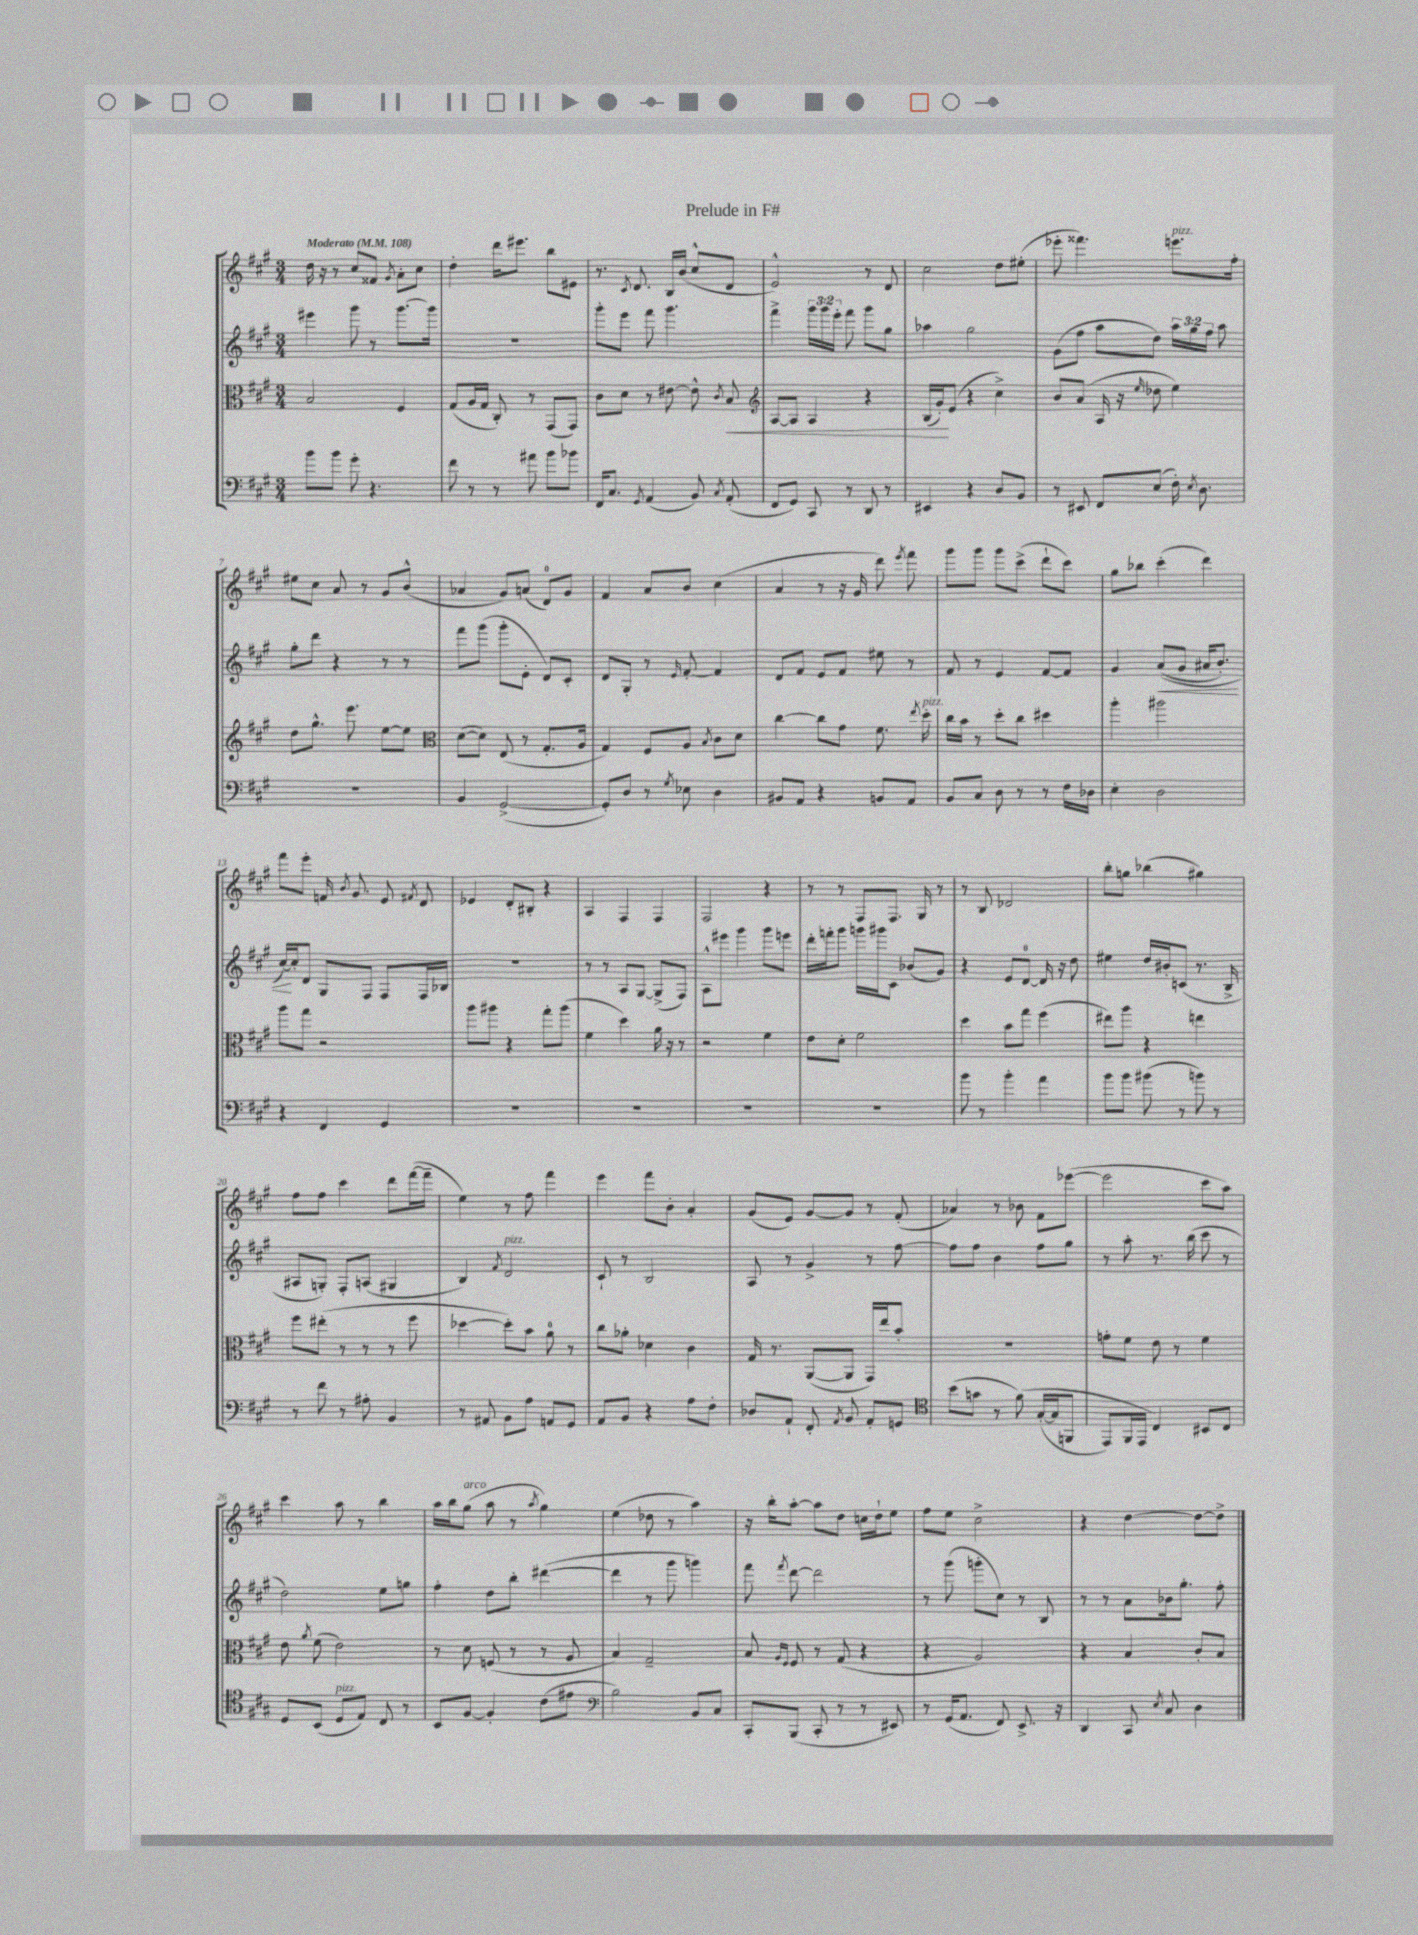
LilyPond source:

\header { title = "Prelude in F#" }
<<
\new StaffGroup <<
\new Staff = "s0" {
    \clef treble \key a \major \numericTimeSignature \time 3/4 \tempo "Moderato" 4 = 108
    \autoBeamOff d''16 r16 r8 cis''8[ fisis'8] \acciaccatura { gis'8 } a'8[-. cis''8] |
    d''4-. d'''16[ eis'''8.] b''8[ eis'8] |
    r8. \acciaccatura { cis'8 } d'8. b16[ b'16]( cis''8[-^ d'8] |
    e'2-^) r8 d'8 |
    cis''2 d''8[ eis''8]-.( |
    ees'''8-. fisis'''4.) e'''8.[^\markup { \italic "pizz." } fis''16]-. |
    eis''8[ cis''8] a'8 r8 gis'8[ b'8]-^( |
    aes'4 gis'8[) a'8]( d'8[-0) gis'8] |
    fis'4 a'8[ b'8] cis''4( |
    a'4 r8 r16 gis'16 d'''8) \acciaccatura { e'''8 } fis'''8 |
    gis'''8[ gis'''8] gis'''8[ cis'''8]->( d'''8[-! cis'''8]) |
    gis''8[ bes''8] cis'''4-.( d'''4) |
    fis'''8[ e'''8]-. f'16 \acciaccatura { b'8 } gis'8. e'8 \acciaccatura { fis'8 } d'8 |
    ees'4 d'8[-. bis8]-. r4 |
    a4 fis4 fis4 |
    fis2 r4 |
    r8 r8 fis8[ fis8.] gis16 r8 |
    r8 b8 des'2 |
    b''8[-. g''8] bes''4( gis''4) |
    fis''8[ fis''8] cis'''4 d'''8[ fis'''16~( fis'''16]-- |
    e''4) r8 fis''8 fis'''4 |
    e'''4 fis'''8[ b'8]-. a'4-. |
    gis'8[( e'8]) gis'8[~ gis'8] r8 fis'8-.( |
    aes'4) r8 bes'8 fis'8[ ees'''8]~( |
    ees'''2 cis'''8[ a''8]) |
    cis'''4 a''8 r8 b''4 |
    a''16[ b''16 gis''8]^\markup { \italic "arco" }( a''8 r8 \acciaccatura { a''8 } gis''4) |
    e''4( des''8 r8 a''4) |
    r16 b''16[-. a''8]~-. a''8[ d''8] c''16[ d''16-! e''8] |
    fis''8[ e''8] cis''2-> |
    r4 d''4~ d''8[~ d''8]-> \bar "|." |
}
\new Staff = "s1" {
    \clef treble \key a \major \numericTimeSignature \time 3/4 \override Staff.TupletNumber.text = #tuplet-number::calc-fraction-text
    \autoBeamOff eis'''4 gis'''8 r8 gis'''8.[~ gis'''16] |
    R2. |
    gis'''8[-. e'''8] fis'''8 gis'''4. |
    fis'''4-> \tuplet 3/2 { gis'''16[ gis'''16 e'''16]-. } fis'''8 gis'''8[ gis''8] |
    aes''4 gis''2 |
    gis'8[( fis''8] a''8[ d''8]) \tuplet 3/2 { a''16[ gis''16 fis''16] } a''8 |
    gis''8[-. d'''8] r4 r8 r8 |
    fis'''8[ gis'''8]( gis'''8[-. e'8]-. d'8[) cis'8]-. |
    d'8[ gis8]-. r8 \grace { e'16 } fis'8~-. fis'4 |
    d'8[ fis'8] e'8[ fis'8] eis''8 r8 |
    fis'8 r8 e'4 fis'8[~ fis'8] |
    gis'4 a'8[\<(\( gis'8] ais'16[ b'8.]-.) |
    cis''16[~\!\) cis''16-. d'8] gis8[ fis8] fis8[ fis16 bes16] |
    R2. |
    r8 r8 a8[ gis8]~ gis8[->( fis8]) |
    a8[-^ eis'''8] gis'''4 gis'''8[ e'''8] |
    d'''16[-. f'''16-. gis'''8] g'''16[ gis'''16 cis'8] bes'8[( gis'8]) |
    r4 e'8[ d'8]-0~ d'16 r16 d''8 |
    eis''4 d''16[ bis'16-. c'8]( r8. b16-> |
    ais8[ g8]-.) fis8[-. a8]( gis4 |
    b4) \acciaccatura { fis'8 } d'2^\markup { \italic "pizz." } |
    cis'8-! r8 b2 |
    a8 r8 gis'4-> r8 fis''8~ |
    fis''8[ fis''8] b'4 fis''8[ gis''8] |
    r8 a''8-. r8. b''16( cis'''8 r8 |
    d''2) e''8[ g''8] |
    fis''4-. d''8[ b''8]-. dis'''4~( |
    dis'''4 r8 gis'''8 g'''4) |
    fis'''8 \acciaccatura { fis'''8 } d'''8~ d'''2 |
    r8 gis'''8( g'''8[-. cis''8]) r8 b8 |
    r8 r8 a'8[ bes'16 gis''8.]-. fis''8-. \bar "|." |
}
\new Staff = "s2" {
    \clef alto \key a \major \numericTimeSignature \time 3/4
    \autoBeamOff b2 fis4 |
    gis8[( a16 gis16] cis8-.) r8 gis,8[( gis,8]) |
    cis'8[ d'8] r8 eis'8~ eis'8-^ \acciaccatura { cis'8 } b8\< |
    \clef treble a8[~ a8] a4 r4 |
    b16[( gis'16-.\!) e'8]( r4 cis''4->) |
    b'8[ a'8]( a16 r16 \grace { e''16 } des''8 e''4) |
    d''8[ gis''8.]-^ e'''8. e''8[~ e''8] |
    \clef alto d'8[~( d'8]) e8( r8 gis8.[-. a16] |
    gis4) fis8[ a8] \acciaccatura { b8 } cis'8[ d'8] |
    cis''4~ cis''8[ gis'8] fis'8. \acciaccatura { e''8 } d''16-.^\markup { \italic "pizz." } |
    cis''16[ b'16] r8 d''8[-. cis''8] dis''4 |
    a''4-. ais''2 |
    a''8[ gis''8] r2 |
    a''8[ ais''8] r4 gis''8[-. ais''8]( |
    fis'4 d''4) a'16 r16 r8 |
    r2 fis'4 |
    e'8[ d'8]-. fis'2 |
    d''4 b'8[ gis''8] fis''4( |
    eis''8[) a''8] r4 e''4 |
    fis''8[ eis''8]-.( r8 r8 r8 fis''8 |
    des''4~ des''8[-.) b'8] a'8-0 r8 |
    cis''8[ aes'8]-. des'4 cis'4 |
    gis16 r8. a,8[~( a,8] gis,16[) e''16 b'8]-. |
    R2. |
    g'8[-. fis'8] e'8 r8 fis'4 |
    e'8 \acciaccatura { a'8 } fis'8( e'2) |
    r8 d'8 f8( r8 r8 a8 |
    b4) gis2-- |
    b8 \grace { a16[ fis16] } fis8 r8 gis8( r4 |
    r4 a2) |
    r4 b4 cis'8[-. b8] \bar "|." |
}
\new Staff = "s3" {
    \clef bass \key a \major \numericTimeSignature \time 3/4
    \autoBeamOff b'8[ b'8] gis'8-. r4. |
    fis'8 r8 r8 ais'8 b'8[ bes'8] |
    fis,16[ cis8.] \acciaccatura { gis,8 } a,4( b,8) \acciaccatura { cis8 } a,8-.( |
    fis,8[ gis,8]) cis,8 r8 d,8 r8 |
    eis,4 r4 d8[ b,8] |
    r8 eis,8 fis,8[ e8]( fis16-.) \acciaccatura { e8 } d8. |
    R2. |
    b,4 gis,2~->( |
    gis,8[-.) d8] r8 \acciaccatura { gis8 } ees8 d4 |
    bis,8[ a,8] r4 b,8[ a,8] |
    b,8[ cis8] d8 r8 r8 fis16[ des16] |
    e4-. d2 |
    r4 fis,4 gis,4 |
    R2. |
    R2. |
    R2. |
    R2. |
    b'8 r8 b'4-. a'4 |
    b'8[ b'8] bis'8( r8 b'8) r8 |
    r8 fis'8 r8 ais8-. b,4 |
    r8 ais,8 b,8[ a8] a,8[ gis,8] |
    a,8[ b,8] r4 a8[ fis8]-. |
    des8[ a,8]-! fis,8-. \acciaccatura { a,8 } b,8 a,8[-. g,8] |
    \clef tenor b'8[( g'8] r8 fis'8)\( gis16[~-.( gis16 f,8] |
    e,8[) fis,16 e,16] cis4\) bis,8[ cis8] |
    d8[ b,8]( d8[^\markup { \italic "pizz." } e8]) cis8 r8 |
    b,8[ fis8]~ fis4-. cis'8[( eis'8] |
    \clef bass b2) b,8[ cis8] |
    cis,8[-. b,,8]( cis,8-. r8 r8 eis,8) |
    r8 gis,16[( a,8.] fis,8) e,8.-> r16 |
    d,4 cis,8 \acciaccatura { e8 } cis8 d4 \bar "|." |
}
>>
>>
